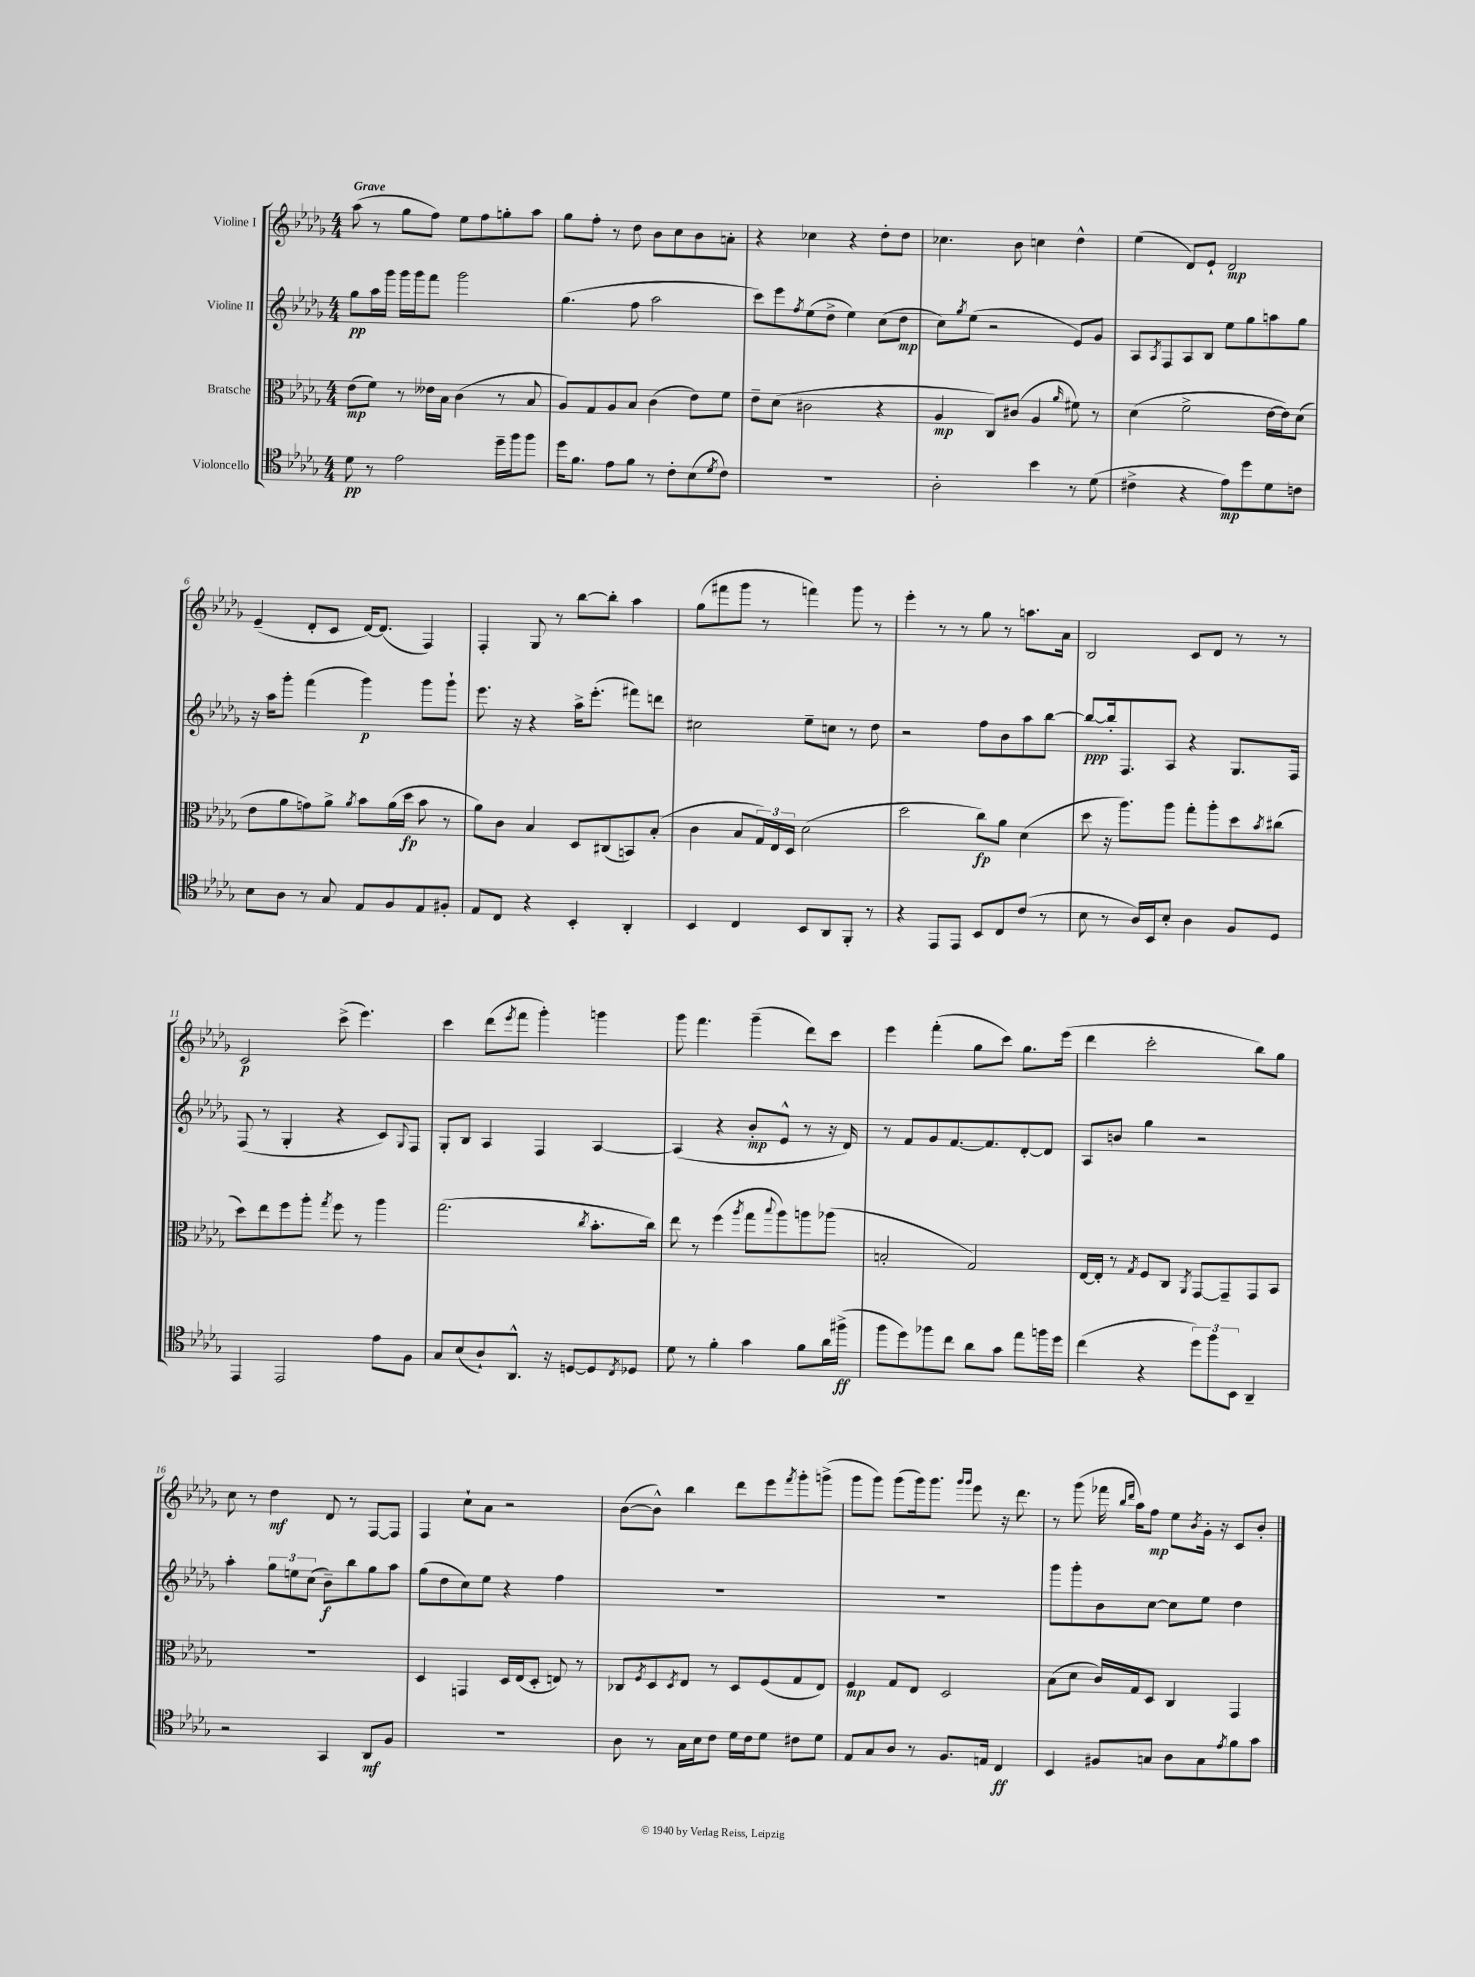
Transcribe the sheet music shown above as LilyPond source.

<<
\new StaffGroup <<
\new Staff = "s0" \with { instrumentName = "Violine I" } {
    \clef treble \key des \major \numericTimeSignature \time 4/4 \tempo "Grave"
    aes''8( r8 ges''8 f''8) ees''8 f''8 g''8-. aes''8 |
    ges''8 f''8-. r8 des''8 bes'8 c''8 bes'8 a'8-. |
    r4 ces''4 r4 des''8-. des''8 |
    ces''4. bes'8 c''4 des''4-^ |
    ees''4( des'8) ees'8-! des'2\mp |
    ees'4--( des'8-. c'8 des'16~) des'8.( f4) |
    f4-. ges8 r8 bes''8~ bes''8-. aes''4 |
    ges''8( fis'''8 ges'''8 r8 f'''4) ges'''8 r8 |
    ees'''4-. r8 r8 ges''8 r8 a''8. aes'16 |
    bes2 c'8 des'8 r8 r8 |
    c'2\p c'''8->( ees'''4.) |
    c'''4 des'''8( \acciaccatura { ees'''8 } f'''8 ges'''4-.) g'''4 |
    ges'''8 f'''4. ges'''4--( des'''8) c'''8 |
    ees'''4 f'''4-.( ges''8 c'''8) ges''8. ees'''16( |
    des'''4 c'''2-. bes''8) ges''8 |
    c''8 r8 des''4\mf des'8 r8 f8~ f8 |
    f4 c''8-! aes'8 r2 |
    bes'8~( bes'8-^) bes''4 des'''8 ees'''8 \acciaccatura { f'''8 } ges'''8-. g'''8->( |
    ges'''8 ges'''8) ges'''8( ges'''16) ges'''8. \grace { ges'''16 ges'''16 } ees'''8 r16 des'''8. |
    r8 ges'''8( fes'''16 \grace { bes''16 des'''16 } aes''16) f''8\mp ees''8 \acciaccatura { bes'8 } ges'16-. r16 c'8 bes'8-. \bar "|." |
}
\new Staff = "s1" \with { instrumentName = "Violine II" } {
    \clef treble \key des \major \numericTimeSignature \time 4/4
    ges''8\pp aes''16 ges'''16 ges'''16 ges'''16 f'''8 ges'''2 |
    ges''4.( f''8 aes''2 |
    c'''8) ees'''8 \acciaccatura { f''8 } ees''8( des''8-> ees''4) c''8( des''8\mp |
    c''8) \acciaccatura { ges''8 } ees''8( r2 ees'8) ges'8 |
    aes8 \acciaccatura { aes8 } f8 aes8 bes8 ees''8 ges''8 a''8 ges''8 |
    r16 aes''16 ges'''8-. f'''4( ges'''4\p) ges'''8 ges'''8-! |
    ees'''8. r16 r4 aes''16-> ees'''8.-.( fis'''8) d'''8 |
    cis''2 ees''8-- c''8 r8 des''8 |
    r2 f''8 bes'8 aes''8 bes''8~ |
    bes''8~\ppp bes''16-. f8. aes8 r4 ges8. f16 |
    f8( r8 ges4-. r4 c'8) \appoggiatura { ges8 } f8 |
    ges8-. bes8 aes4 f4 aes4~ |
    aes4( r4 bes'8-.\mp ees'8-^ r8 r16 des'16) |
    r8 f'8 ges'8 f'8.~ f'8. des'8~-. des'8 |
    aes8 b'8 ges''4 r2 |
    aes''4-. \tuplet 3/2 { ges''8 e''8 c''8( } bes'8--\f) bes''8 ges''8 aes''8 |
    ges''8( des''8 c''8) ees''8 r4 f''4 |
    R1 |
    R1 |
    ges'''8 ges'''8-. bes'8 c''8~ c''8 ees''8 des''4 \bar "|." |
}
\new Staff = "s2" \with { instrumentName = "Bratsche" } {
    \clef alto \key des \major \numericTimeSignature \time 4/4
    ees'8\mp( f'8) r8 eeses'16 bes16 c'4( r8 bes8 |
    aes8) ges8 aes8 bes8 c'4( ees'8) f'8 |
    ees'8-- des'8( cis'2 r4 |
    aes4\mp c8) cis'8( aes4 \grace { aes'16 } fis'8) r8 |
    des'4( f'2-> ees'16~ ees'16) des'8( |
    ees'8 aes'8 g'8) aes'8-> \acciaccatura { aes'8 } bes'8 aes'16( des''16\fp bes'8 r8 |
    aes'8) c'8 bes4 des8 cis8( b,8) bes8-.( |
    c'4 bes8 \tuplet 3/2 { ges16) ees16 des16 } des'2( |
    des''2 c''8\fp) aes'8 des'4( |
    des''8 r16 aes''8.) aes''8 ges''8-. aes''8-. des''8 \acciaccatura { bes'8 } cis''8( |
    des''8) ees''8 f''8 aes''8-. \acciaccatura { ges''8 } f''8 r8 aes''4 |
    ges''2.( \acciaccatura { c''8 } bes'8.-. c''16) |
    ees''8 r8 f''4( \acciaccatura { aes''8 } ges''8 \appoggiatura { bes''8 } aes''8) a''8 aes''8( |
    b2-. ges2) |
    ees16~ ees16-. r8 \acciaccatura { ges8 } f8 c8 \acciaccatura { aes,8 } ges,8~ ges,8-- ges,8 bes,8 |
    R1 |
    des4 g,4 des16 ees16( des8-. e8) r8 |
    ces8 \acciaccatura { f8 } des8 \acciaccatura { des8 } ees8 r8 des8 f8( ges8 ees8) |
    f4\mp ges8 ees8 des2 |
    bes8( des'8 c'16) ges16 des8 c4 ges,4 \bar "|." |
}
\new Staff = "s3" \with { instrumentName = "Violoncello" } {
    \clef tenor \key des \major \numericTimeSignature \time 4/4
    des'8\pp r8 ees'2 des''16-- f''16 f''8 |
    des''16 f'8. ees'8 f'8 r8 c'8-. bes8( \acciaccatura { des'8 } c'8) |
    R1 |
    aes2-. bes'4 r8 des'8( |
    cis'4-> r4 ees'8\mp) des''8 des'8 c'8 |
    bes8 aes8 r8 ges8 ees8 f8 ees8 fis8-. |
    ees8 c8 r4 bes,4-. aes,4-. |
    bes,4 c4 bes,8 aes,8 f,8-. r8 |
    r4 ees,8 ees,8 bes,8 c8 c'8( r8 |
    bes8 r8 aes16) bes,16 bes8-. aes4 f8 des8 |
    ees,4 ees,2 ees'8 f8 |
    ges8 bes8( aes8-!) aes,8.-^ r16 d8~ d8 \acciaccatura { c8 } des8 |
    des'8 r8 f'4-. ges'4 f'8 aes'16 fis''16->\ff( |
    f''8 des''8) fes''8 c''8 aes'8 ges'8 ees''8 f''16 des''16 |
    c''4( r4 \tuplet 3/2 { des''8) f''8 bes,8 } aes,4-- |
    r2 ges,4 aes,8\mf f8 |
    R1 |
    aes8 r8 ges16 bes16 c'8 des'16 c'16 des'8 cis'8 des'8 |
    ees8 ges8 aes8 r8 f8. e16 c4\ff |
    bes,4 fis8 g8 aes8 g8 \acciaccatura { ees'8 } f'8 ges'8 \bar "|." |
}
>>
>>
